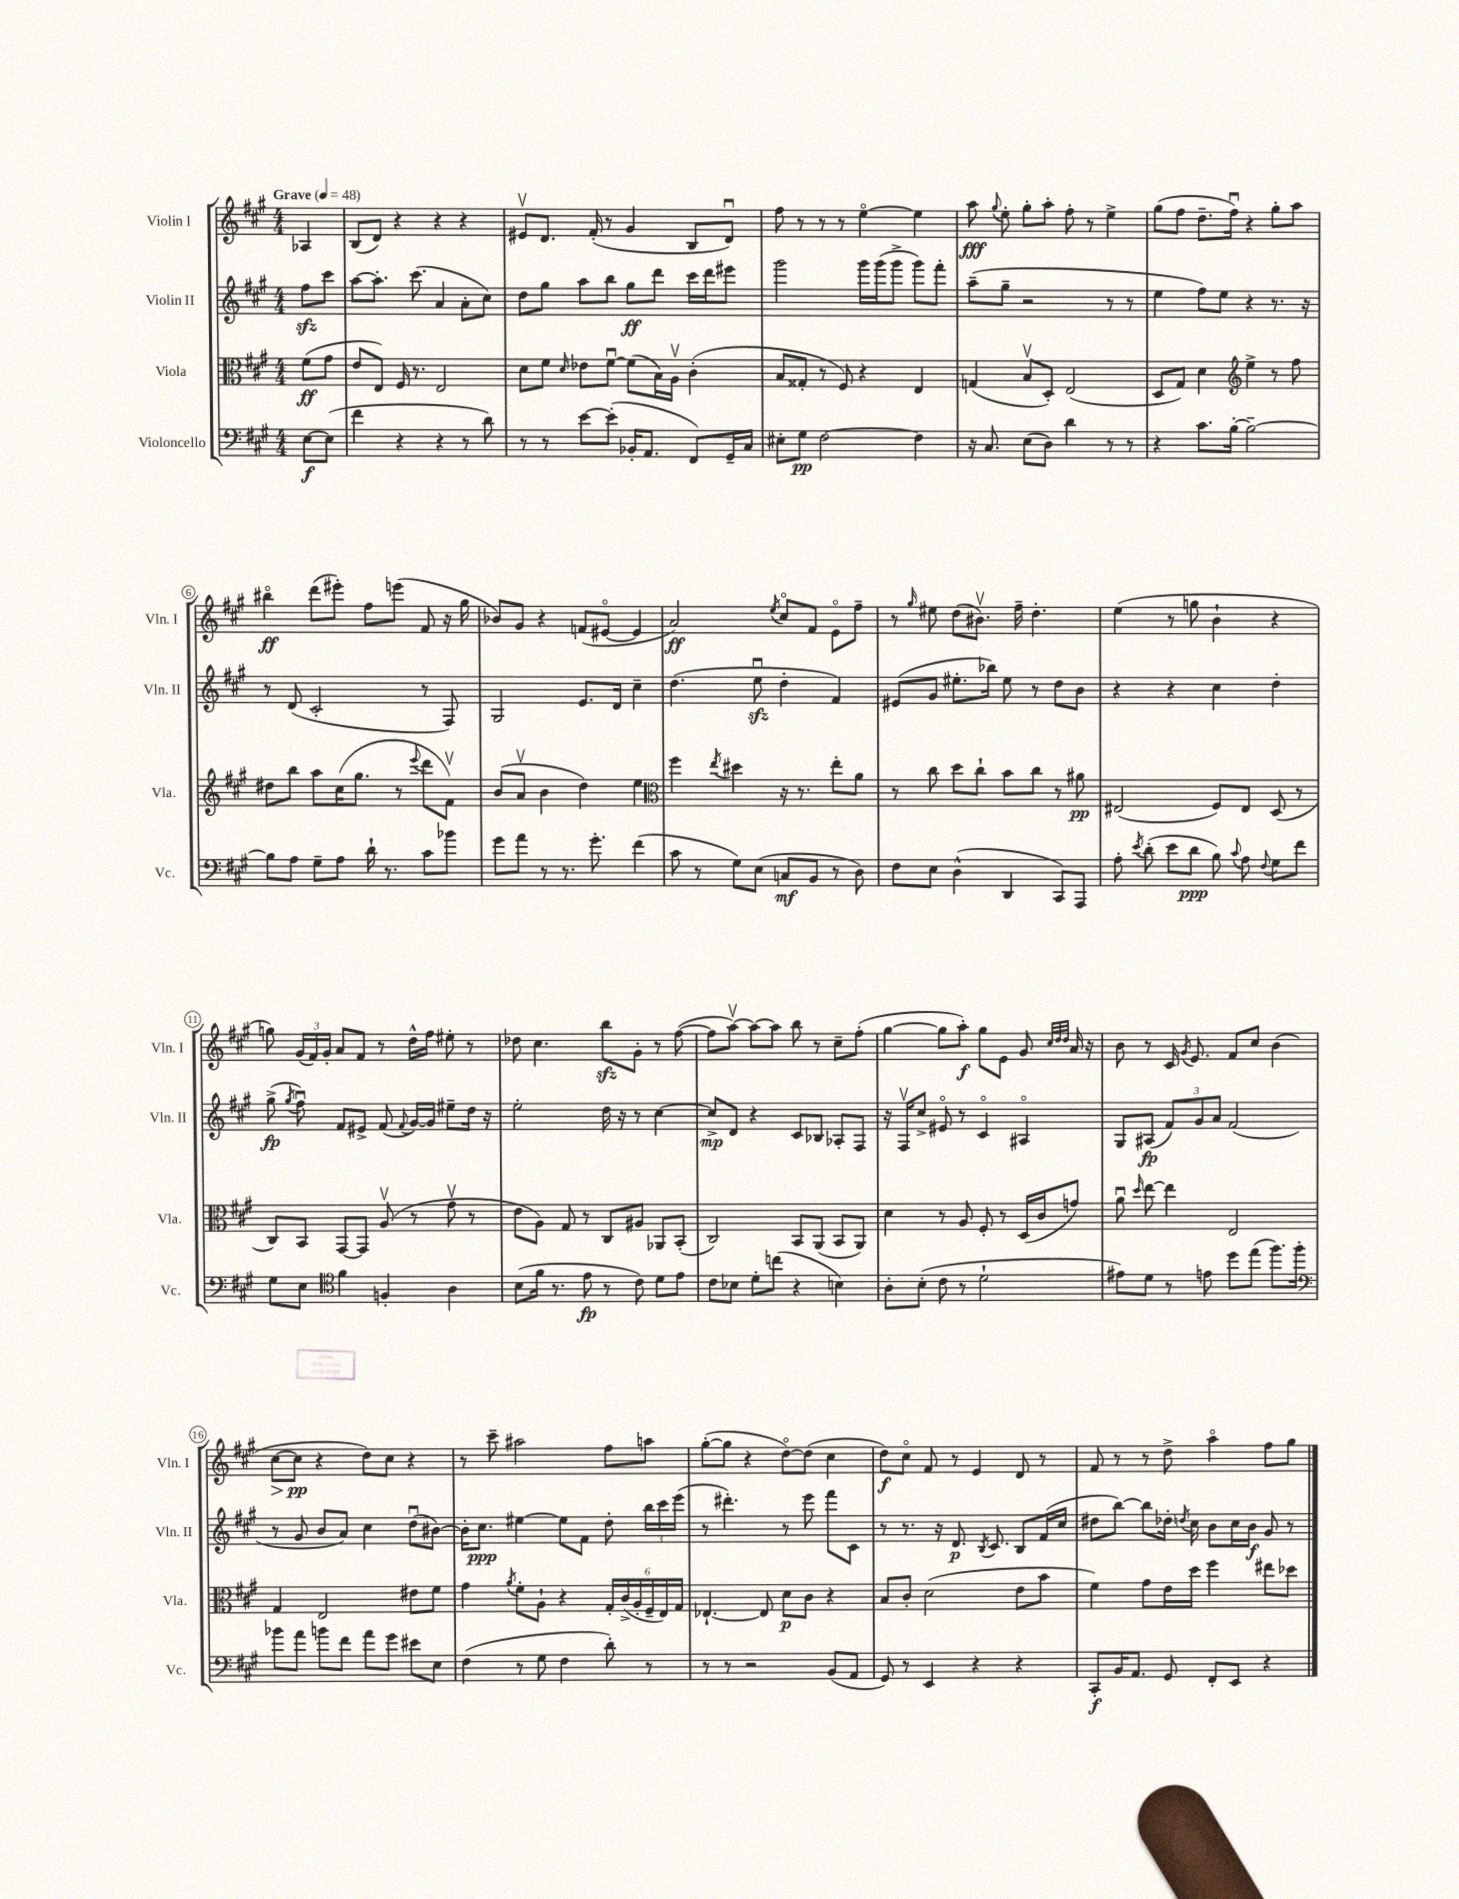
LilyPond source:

<<
\new StaffGroup <<
\new Staff = "s0" \with { instrumentName = "Violin I" shortInstrumentName = "Vln. I" } {
    \clef treble \key a \major \numericTimeSignature \time 4/4 \partial 4 \tempo "Grave" 4 = 48
    \autoBeamOff aes4 |
    b8[( d'8]) r4 r4 r4 |
    eis'8[\upbow d'8.] fis'16-.( r8 gis'4 b8[ d'8]\downbow) |
    fis''8 r8 r8 r8 e''4~\flageolet e''4 |
    a''8\fff \appoggiatura { gis''8 } e''8-. gis''8[-. a''8]-. fis''8-. r8 e''4-> |
    gis''8[( fis''8] d''8.[-- fis''16]\downbow) r4 gis''8[-. a''8] |
    bis''4\flageolet\ff d'''8[( eis'''8]-.) fis''8[ e'''8]( fis'8 r16 gis''16 |
    bes'8[) gis'8] r4 f'8[( eis'8]~\flageolet eis'4 |
    a'2\ff) \acciaccatura { e''8 } cis''8[\flageolet fis'8] e'8[\flageolet fis''8]-- |
    r8 \grace { gis''16 } eis''8 d''8[( bis'8.]\upbow) fis''16-- d''4.-. |
    e''4( r8 g''8 b'4-! r4 |
    g''8) \tuplet 3/2 { gis'16[( fis'16) gis'16]-. } a'8[ fis'8] r8 d''16[-^ fis''16] eis''8-. r8 |
    des''8 cis''4. b''8[\sfz gis'8]-. r8 fis''8~( |
    fis''8[ a''8]~\upbow) a''8[~ a''8] b''8 r8 cis''8[-- fis''8]-.( |
    gis''4~ gis''8[ a''8]-.\f) gis''8[ e'8] gis'8 \grace { cis''32[ d''32 d''32] } a'16 r16 |
    b'8 r8 cis'16 \acciaccatura { gis'8 } e'8. fis'8[ cis''8] b'4( |
    cis''8[~\> cis''8]\pp\! r4 d''8[) cis''8] r4 |
    r8 cis'''8-- ais''2 fis''8[ a''8] |
    gis''8[~-.( gis''8] r4 d''8[~\flageolet) d''8]( cis''4 |
    d''8[\f) cis''8]\flageolet fis'8 r8 e'4 d'8 r8 |
    fis'8 r8 r8 d''8-> a''4\flageolet fis''8[ gis''8] \bar "|." |
}
\new Staff = "s1" \with { instrumentName = "Violin II" shortInstrumentName = "Vln. II" } {
    \clef treble \key a \major \numericTimeSignature \time 4/4 \partial 4
    \autoBeamOff fis''8[\sfz cis'''8] |
    a''8[~ a''8.]-. cis'''8.( a'4 a'8[-. cis''8]) |
    d''8[ gis''8] a''8[ b''8] gis''8[\ff d'''8] cis'''16[ d'''16 eis'''8] |
    gis'''2 gis'''16[ gis'''16( gis'''8]-> gis'''8[) fis'''8]-. |
    a''8[--( gis''8]-- r2 r8 r8 |
    e''4 fis''8[) e''8] r4 r8. r16 |
    r8 d'8( cis'2-. r8 fis8) |
    gis2 e'8.[ d'16] cis''4-- |
    d''4.( e''8\downbow\sfz d''4-. fis'4) |
    eis'8[( gis'8] eis''8.[-. bes''16]) eis''8 r8 d''8[ b'8] |
    r4 r4 cis''4 d''4-. |
    gis''8->\fp( \acciaccatura { gis''8 } fis''8\downbow) fis'8[ eis'8]-> fis'8( \appoggiatura { fis'8 } gis'16[~) gis'16] eis''8[-- d''16] r16 |
    e''2-. d''16 r16 r8 cis''4~ |
    cis''8[->\mp d'8] r4 cis'8[ bes8] aes8[-. fis8] |
    r16 fis16[\upbow cis''8]-> eis'8\flageolet r8 cis'4\flageolet ais4\flageolet |
    gis8[ ais8]\fp( \tuplet 3/2 { fis'8[) gis'8 a'8] } fis'2( |
    r8 gis'8 b'8[ a'8]) cis''4 d''8[\downbow( bis'8]~) |
    bis'16[-. cis''8.]\ppp eis''4~ eis''8[ fis'8] d''8-. \tuplet 3/2 { b''16[ cis'''16 e'''16]( } |
    r8 dis'''4.-.) r8 e'''8 fis'''8[ cis'8] |
    r8 r8. r16 d'8.\p \acciaccatura { b8 } cis'8. b8[ fis'16( cis''16] |
    dis''8[ b''8]~) b''8[ des''16]-. \acciaccatura { d''8 } cis''16 b'8[ cis''16 b'16]\f gis'8 r8 \bar "|." |
}
\new Staff = "s2" \with { instrumentName = "Viola" shortInstrumentName = "Vla." } {
    \clef alto \key a \major \numericTimeSignature \time 4/4 \partial 4
    \autoBeamOff fis'8[\ff( gis'8] |
    e'8[ e8]) fis16 r8. e2 |
    d'8[ fis'8] \grace { d'16 } ees'8[ fis'8]~\downbow fis'8[( b16) a16]\upbow cis'4-.( |
    b8[ gisis8]-. r8 fis8) r4 e4 |
    g4( b8[\upbow d8]-.) e2( |
    d8[ gis8]) d'4 \clef treble e''4-> r8 fis''8 |
    dis''8[ b''8] a''8[ cis''16( gis''8.] r8 \appoggiatura { e'''8 } d'''8[ fis'8]\upbow) |
    b'8[( a'8]\upbow b'4 d''4) e''4 |
    \clef alto fis''4 \acciaccatura { e''8 } dis''4 r16 r8. e''8[-. a'8] |
    r8 cis''8 d''8[ cis''8]-! b'8[ cis''8] r8 ais'8\pp |
    eis2( fis8[) eis8] d8( r8 |
    cis8[) b,8] gis,8[~ gis,8] a8\upbow( r8 gis'8\upbow r8 |
    e'8[ a8]) gis8 r8 cis8[ ais8] aes,8[ b,8]-.( |
    cis2) b,8[ a,8]( b,8[ a,8]) |
    d'4 r8 a8 fis8-. r8 d16[( cis'16 g'8]) |
    a'8\downbow \grace { d''16 } e''8~ e''4 e2 |
    gis4 e2 eis'8[ fis'8] |
    gis'4 \acciaccatura { a'8 } fis'8[-. a8]-! r4 \tuplet 6/4 { gis16[-. cis'16->( a16-. fis16-- e16) gis16] } |
    ees4.~-! ees8 d'8[\p cis'8] r4 |
    b8[ cis'8]-. d'2( e'8[ b'8] |
    fis'4) gis'8[ e'16 d''16] fis''4 eis''8[ des''8] \bar "|." |
}
\new Staff = "s3" \with { instrumentName = "Violoncello" shortInstrumentName = "Vc." } {
    \clef bass \key a \major \numericTimeSignature \time 4/4 \partial 4
    \autoBeamOff e8[~\f e8]( |
    fis'4 r4 r4 r8 d'8) |
    r8 r8 e'8[~ e'8]-.( bes,16[-. a,8.] fis,8[) gis,16-- cis16] |
    eis8[-. gis8]\pp fis2~ fis4 |
    r16 cis8. e8[( d8]) d'4 r8 r8 |
    r4 cis'8.[ b16]~-. b2~-- |
    b8[ a8] gis8[-- a8] d'16-! r8. cis'8[ bes'8] |
    gis'8[ a'8] r8 r8. gis'8.-. fis'4( |
    cis'8 r8 gis8[) e8]( c8[\mf b,8] r8 d8) |
    fis8[ e8] d4-^( d,4 cis,8[) a,,8] |
    a8-. \acciaccatura { e'8 } d'8-.( e'8[ d'8]\ppp b8) \appoggiatura { cis'8 } a8 \appoggiatura { fis8 } gis8[ fis'8] |
    gis8[ e8] \clef tenor fis'4 f4-. a4 |
    b8[( fis'16] r8. e'8\fp r8 cis'8) d'8[ e'8] |
    cis'8[ bes8] d'8[-. c''8]( r4 b4) |
    a8[-. b8]-.( cis'8 r8 d'2-! |
    eis'8[) d'8] r8 e'8 d''8[ e''8]( fis''8.[) fis''16]-. |
    \clef bass bes'8[ a'8] b'8[ fis'8] a'8[ gis'8] eis'8[ e8] |
    fis4( r8 gis8 fis4 d'8-.) r8 |
    r8 r8 r2 b,8[( a,8] |
    gis,8) r8 e,4 r4 r4 |
    cis,8[-.\f b,16 a,8.] gis,8 fis,8[-. e,8] r4 \bar "|." |
}
>>
>>
\layout { \context { \Score \override BarNumber.stencil = #(make-stencil-circler 0.1 0.3 ly:text-interface::print) } }
